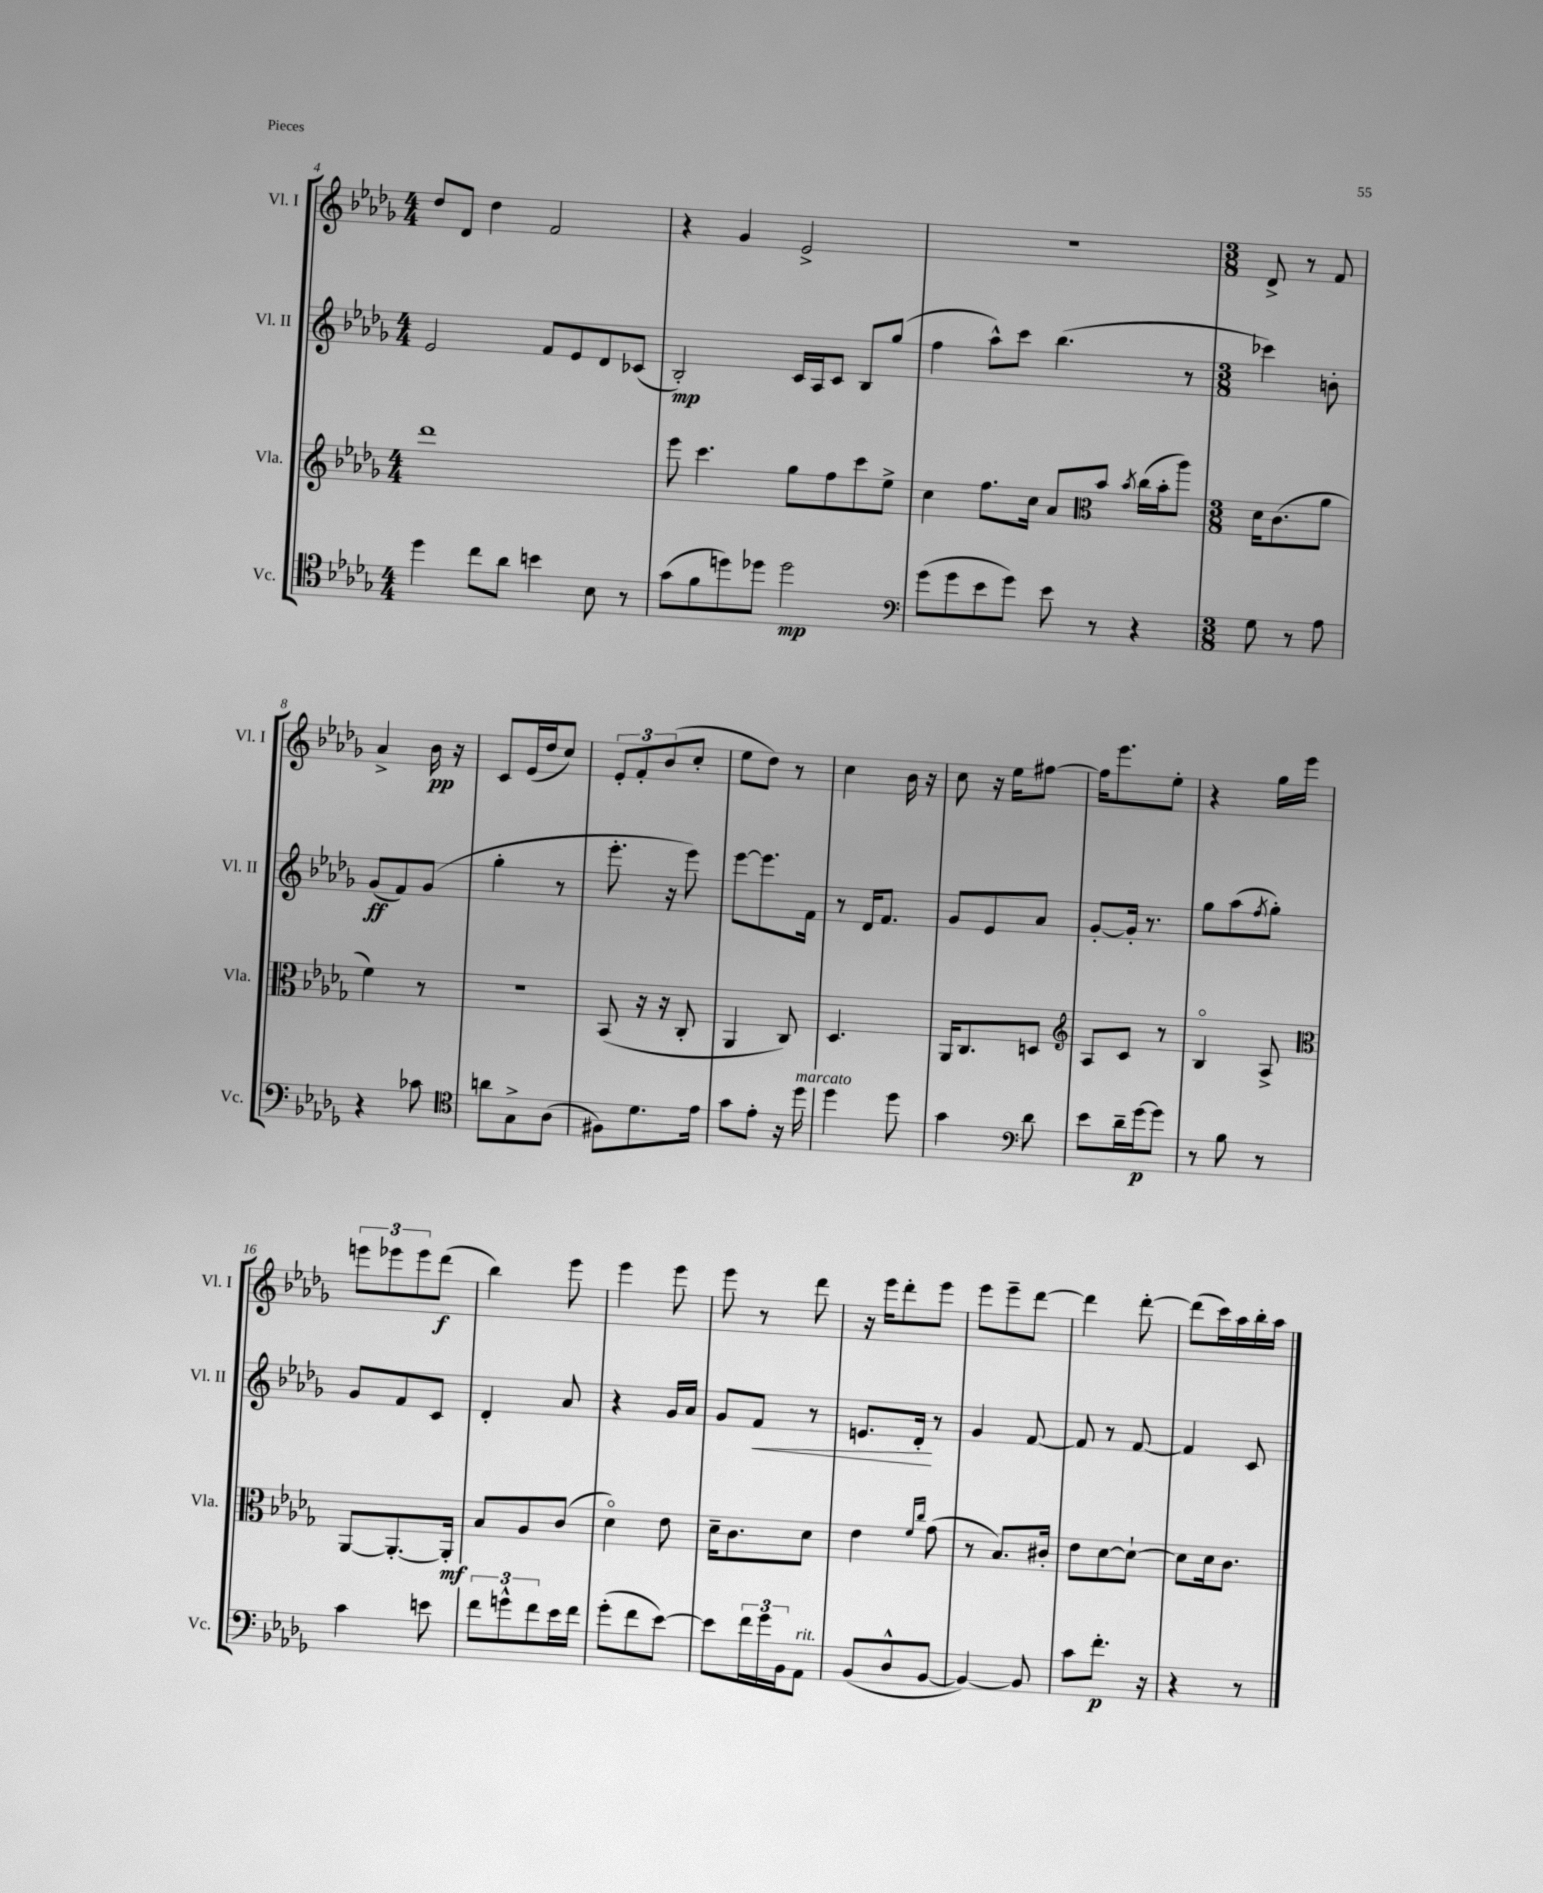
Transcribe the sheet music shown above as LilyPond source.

<<
\new StaffGroup <<
\new Staff = "s0" \with { instrumentName = "Vl. I" shortInstrumentName = "Vl. I" } {
    \clef treble \key des \major \numericTimeSignature \time 4/4
    des''8 des'8 des''4 f'2 |
    r4 ges'4 ees'2-> |
    R1 |
    \numericTimeSignature \time 3/8 des'8-> r8 f'8 |
    aes'4-> bes'16\pp r16 |
    c'8 ees'16( des''16 c''8) |
    \tuplet 3/2 { ees'8-. f'8-. bes'8( } c''8-. |
    ees''8 des''8) r8 |
    c''4 bes'16 r16 |
    c''8 r16 ees''16 fis''8~ |
    fis''16 ees'''8. ees''8-. |
    r4 ges''16 ees'''16 |
    \tuplet 3/2 { e'''8 ees'''8 ees'''8 } des'''8\f( |
    bes''4) ees'''8 |
    ees'''4 ees'''8 |
    ees'''8 r8 des'''8 |
    r16 ees'''16 des'''8-. ees'''8 |
    ees'''8 ees'''8-- des'''8~ |
    des'''4 des'''8~-. |
    des'''8( c'''16) aes''16 bes''16-. aes''16 \bar "|." |
}
\new Staff = "s1" \with { instrumentName = "Vl. II" shortInstrumentName = "Vl. II" } {
    \clef treble \key des \major \numericTimeSignature \time 4/4
    ees'2 f'8 ees'8 des'8 ces'8( |
    bes2-.\mp) c'16 aes16 c'8 bes8 ges''8( |
    f''4 aes''8-^) c'''8 bes''4.( r8 |
    \numericTimeSignature \time 3/8 ces'''4) b'8-. |
    ges'8\ff( f'8) ges'8( |
    ges''4-. r8 |
    ees'''8.-. r16 ees'''8) |
    ees'''8~ ees'''8. f'16 |
    r8 des'16 f'8. |
    ges'8 ees'8 aes'8 |
    ges'8~-. ges'16-. r8. |
    ges''8 aes''8( \acciaccatura { f''8 } ges''8-.) |
    ges'8 f'8 c'8 |
    des'4-. aes'8 |
    r4 ges'16 aes'16 |
    ges'8 f'8\< r8 |
    e'8. des'16-.\! r8 |
    ges'4 f'8~ |
    f'8 r8 f'8~ |
    f'4 c'8 \bar "|." |
}
\new Staff = "s2" \with { instrumentName = "Vla." shortInstrumentName = "Vla." } {
    \clef treble \key des \major \numericTimeSignature \time 4/4
    des'''1 |
    ees'''8 c'''4. ges''8 f''8 c'''8 ees''8-> |
    c''4 f''8. c''16 aes'8 bes'8 \acciaccatura { bes'8 } c''16( bes'16-. aes''8) |
    \numericTimeSignature \time 3/8 \clef alto des'16 c'8.( aes'8 |
    f'4) r8 |
    R4. |
    bes,8( r16 r16 c8-. |
    aes,4 c8) |
    des4. |
    aes,16 c8. d8 |
    \clef treble aes8 c'8 r8 |
    bes4\flageolet aes8-> |
    \clef alto aes,8~ aes,8.~-. aes,16-.\mf |
    bes8 aes8 c'8( |
    des'4\flageolet) ees'8 |
    des'16-- c'8. des'8 |
    ees'4 \grace { f'16 c''16 } ges'8( |
    r8 bes8.) cis'16-. |
    ees'8 des'8~ des'8~-! |
    des'8 des'16 c'8. \bar "|." |
}
\new Staff = "s3" \with { instrumentName = "Vc." shortInstrumentName = "Vc." } {
    \clef tenor \key des \major \numericTimeSignature \time 4/4
    des''4 c''8 aes'8 b'4 bes8 r8 |
    ges'8( f'8 d''8) des''8 des''2\mp |
    \clef bass ges'8( ges'8 ees'8 ges'8) ees'8 r8 r4 |
    \numericTimeSignature \time 3/8 ges8 r8 aes8 |
    r4 ces'8 |
    \clef tenor a'8 ges8-> aes8( |
    fis8) des'8. ees'16 |
    ges'8 ees'8-. r16 des''16^\markup { \italic "marcato" } |
    des''4 des''8 |
    ges'4 \clef bass des'8 |
    ees'8 des'16-- ges'16~\p ges'8 |
    r8 bes8 r8 |
    c'4 e'8 |
    \tuplet 3/2 { f'8 g'8-^ f'8 } ees'16 f'16 |
    ges'8-.( f'8 ees'8~) |
    ees'8 \tuplet 3/2 { f'16 ges'16 bes,16 } aes,8^\markup { \italic "rit." } |
    bes,8( des8-^ bes,8~ |
    bes,4~) bes,8 |
    c'8 f'8.-.\p r16 |
    r4 r8 \bar "|." |
}
>>
>>
\layout { \context { \Score currentBarNumber = #4 } }
